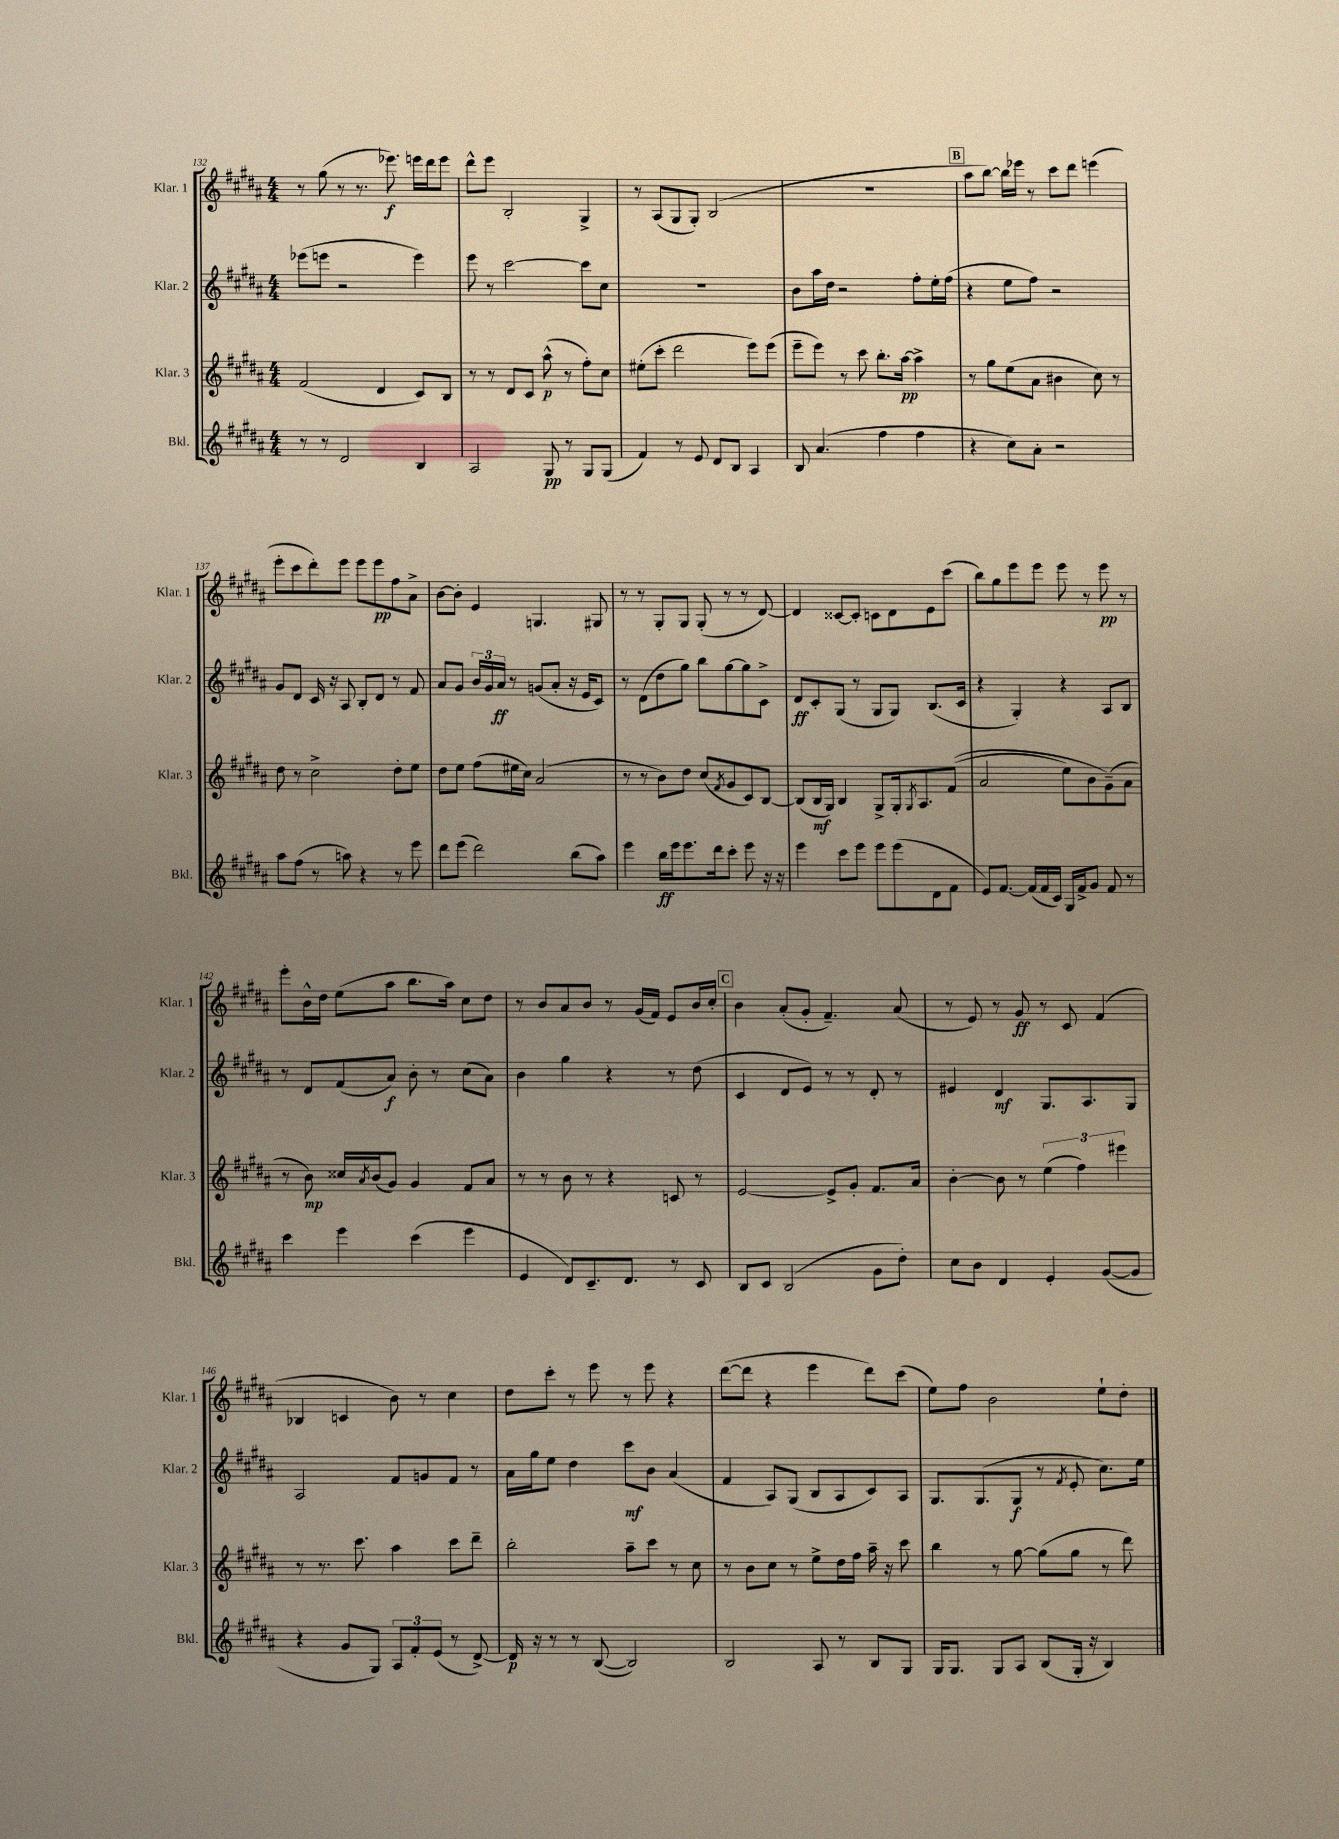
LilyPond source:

<<
\new StaffGroup <<
\new Staff = "s0" \with { instrumentName = "Klar. 1" shortInstrumentName = "Klar. 1" } {
    \clef treble \key b \major \numericTimeSignature \time 4/4
    r8 gis''8( r8 r8. ees'''8.\f) e'''16 dis'''16 e'''8 |
    dis'''8-^ e'''8 b2-. gis4-> |
    r8 ais8( gis8 gis8-.) b2( |
    R1 |
    \mark \markup { \box "B" } ais''8 b''8~) b''16 ees'''16 r8 cis'''8 dis'''8 e'''4( |
    e'''8-. cis'''8 dis'''8-.) e'''8 e'''8 e'''8\pp fis''8 ais'8-> |
    b'8~ b'8-. e'4 g4. gis8 |
    r8 r8 gis8-. gis8 gis8-.( r8 r8 dis'8~) |
    dis'4 cisis'8~ cisis'8-. c'8 dis'8 e'8 cis'''8( |
    b''8) gis''8 e'''8 e'''8 e'''8 r8 e'''8\pp r8 |
    e'''8-. b'16-^ dis''16 e''8( ais''8 b''8. ais''16) cis''8 dis''8 |
    r8 b'8 ais'8 b'8 r8 gis'16( fis'16) e'8 b'16 cis''16-. |
    \mark \markup { \box "C" } b'4 ais'8-.( gis'8-. fis'4.--) ais'8( |
    r8 e'8) r8 gis'8\ff r8 cis'8 fis'4( |
    bes4 c'4 b'8) r8 cis''4 |
    dis''8 cis'''8-. r8 e'''8 r8 e'''8 r4 |
    dis'''8~( dis'''8 r4 e'''4 dis'''8) cis'''8( |
    e''8) fis''8 b'2 e''8-! dis''8-. \bar "|." |
}
\new Staff = "s1" \with { instrumentName = "Klar. 2" shortInstrumentName = "Klar. 2" } {
    \clef treble \key b \major \numericTimeSignature \time 4/4
    ees'''8( e'''8 r2 e'''4) |
    e'''8 r8 cis'''2~ cis'''8 cis''8 |
    r1 |
    b'8 ais''16 dis''16 r2 fis''8-. e''16-. fis''16( |
    \mark \markup { \box "B" } r4 e''8 fis''8) r2 |
    gis'8 dis'8 cis'16 r16 ais8 b8-. dis'8 r8 fis'8 |
    ais'8 gis'8 \tuplet 3/2 { b'16 gis'16 ais'16\ff } r8 g'8( ais'8-. r16 e'16 cis'8) |
    r8 dis'8( dis''8 gis''8) b''8 gis''8~ gis''8 cis'8-> |
    dis'8\ff cis'8-. gis8( r8 gis8 gis8) b8.( cis'16 |
    r4 gis4-.) r4 ais8 b8 |
    r8 dis'8 fis'8( ais'8\f) b'8-. r8 cis''8( ais'8) |
    b'4 gis''4 r4 r8 dis''8( |
    \mark \markup { \box "C" } cis'4 dis'8 e'8) r8 r8 dis'8-. r8 |
    eis'4 dis'4\mf gis8. ais8. gis8 |
    ais2 fis'8 g'8 fis'8 r8 |
    ais'16 gis''16 e''8 dis''4 cis'''8\mf b'8 ais'4( |
    fis'4 ais8) gis8( b8 ais8 cis'8) ais8 |
    gis8. gis8.( gis8\f r8 \acciaccatura { fis'8 } e'8-. cis''8.) e''16 \bar "|." |
}
\new Staff = "s2" \with { instrumentName = "Klar. 3" shortInstrumentName = "Klar. 3" } {
    \clef treble \key b \major \numericTimeSignature \time 4/4
    fis'2( dis'4 cis'8) b8 |
    r8 r8 dis'8 cis'8 ais''8-^\p( r8 fis''8-.) cis''8 |
    eis''8-.( cis'''8-. dis'''2 e'''8) e'''8( |
    e'''8-- e'''8) r8 cis'''8 b''8.-. ais''16~\pp ais''4-> |
    \mark \markup { \box "B" } r8 gis''8 e''8( ais'8 bis'4 cis''8) r8 |
    dis''8 r8 cis''2-> dis''8-. e''8 |
    dis''8 e''8 fis''8( eis''16 cis''16) ais'2( |
    r8 r8 b'8) dis''8 cis''8( \acciaccatura { fis'8 } gis'8 cis'8) b8~ |
    b8( b16\mf gis16) b4 gis8-> gis16-. \acciaccatura { gis8 } ais8. fis'8(\( |
    ais'2 e''8) b'8 gis'8--(\) ais'8 |
    r8 b'8\mp) cisis''16 \acciaccatura { ais'8 } b'16( gis'8) gis'4 fis'8 ais'8 |
    r8 r8 b'8 r8 r4 c'8 r8 |
    \mark \markup { \box "C" } e'2~ e'8-> gis'8-. fis'8. ais'16 |
    b'4~-. b'8 r8 \tuplet 3/2 { e''4( fis''4) eis'''4 } |
    r8 r8. cis'''8. ais''4 cis'''8 dis'''8-- |
    b''2-. ais''8-- cis'''8 r8 cis''8 |
    r8 b'8 cis''8 r8 e''8-> dis''16 fis''16 ais''16-- r16 cis'''8 |
    b''4 r8 gis''8~ gis''8( gis''8 r8 dis'''8) \bar "|." |
}
\new Staff = "s3" \with { instrumentName = "Bkl." shortInstrumentName = "Bkl." } {
    \clef treble \key b \major \numericTimeSignature \time 4/4
    r8 r8 dis'2 b4 |
    ais2 gis8\pp r8 gis8 gis8( |
    fis'4) r8 e'8 dis'8 b8 ais4 |
    b8 ais'4.( fis''4 fis''4 |
    \mark \markup { \box "B" } r4 cis''8) ais'8-. r2 |
    ais''8 fis''8( r8 a''8) r4 r8 e'''8 |
    dis'''8 e'''8( dis'''2) b''8( ais''8) |
    e'''4 b''16\ff e'''16 e'''8. dis'''16 cis'''8-. e'''8 r16 r16 |
    e'''4 cis'''8 e'''8 e'''8 e'''8( dis'8 fis'8 |
    e'8) fis'8.~ fis'16( fis'16 cis'16) gis16 fis'16-> gis'8 fis'8 r8 |
    cis'''4 e'''4 cis'''4( e'''4 |
    e'4 dis'8) cis'8.-- dis'8. r8 cis'8 |
    \mark \markup { \box "C" } b8 cis'8 b2( gis'8 dis''8-.) |
    cis''8 b'8 dis'4 e'4-. gis'8~( gis'8 |
    r4 gis'8 gis8) \tuplet 3/2 { ais8 fis'8-. e'8( } r8 dis'8~->) |
    dis'16\p r16 r8 r8 b8~( b2) |
    b2 ais8 r8 b8 gis8 |
    gis16 gis8. gis8 ais8 b8( gis16-. r16 b4) \bar "|." |
}
>>
>>
\layout { \context { \Score currentBarNumber = #132 } }
